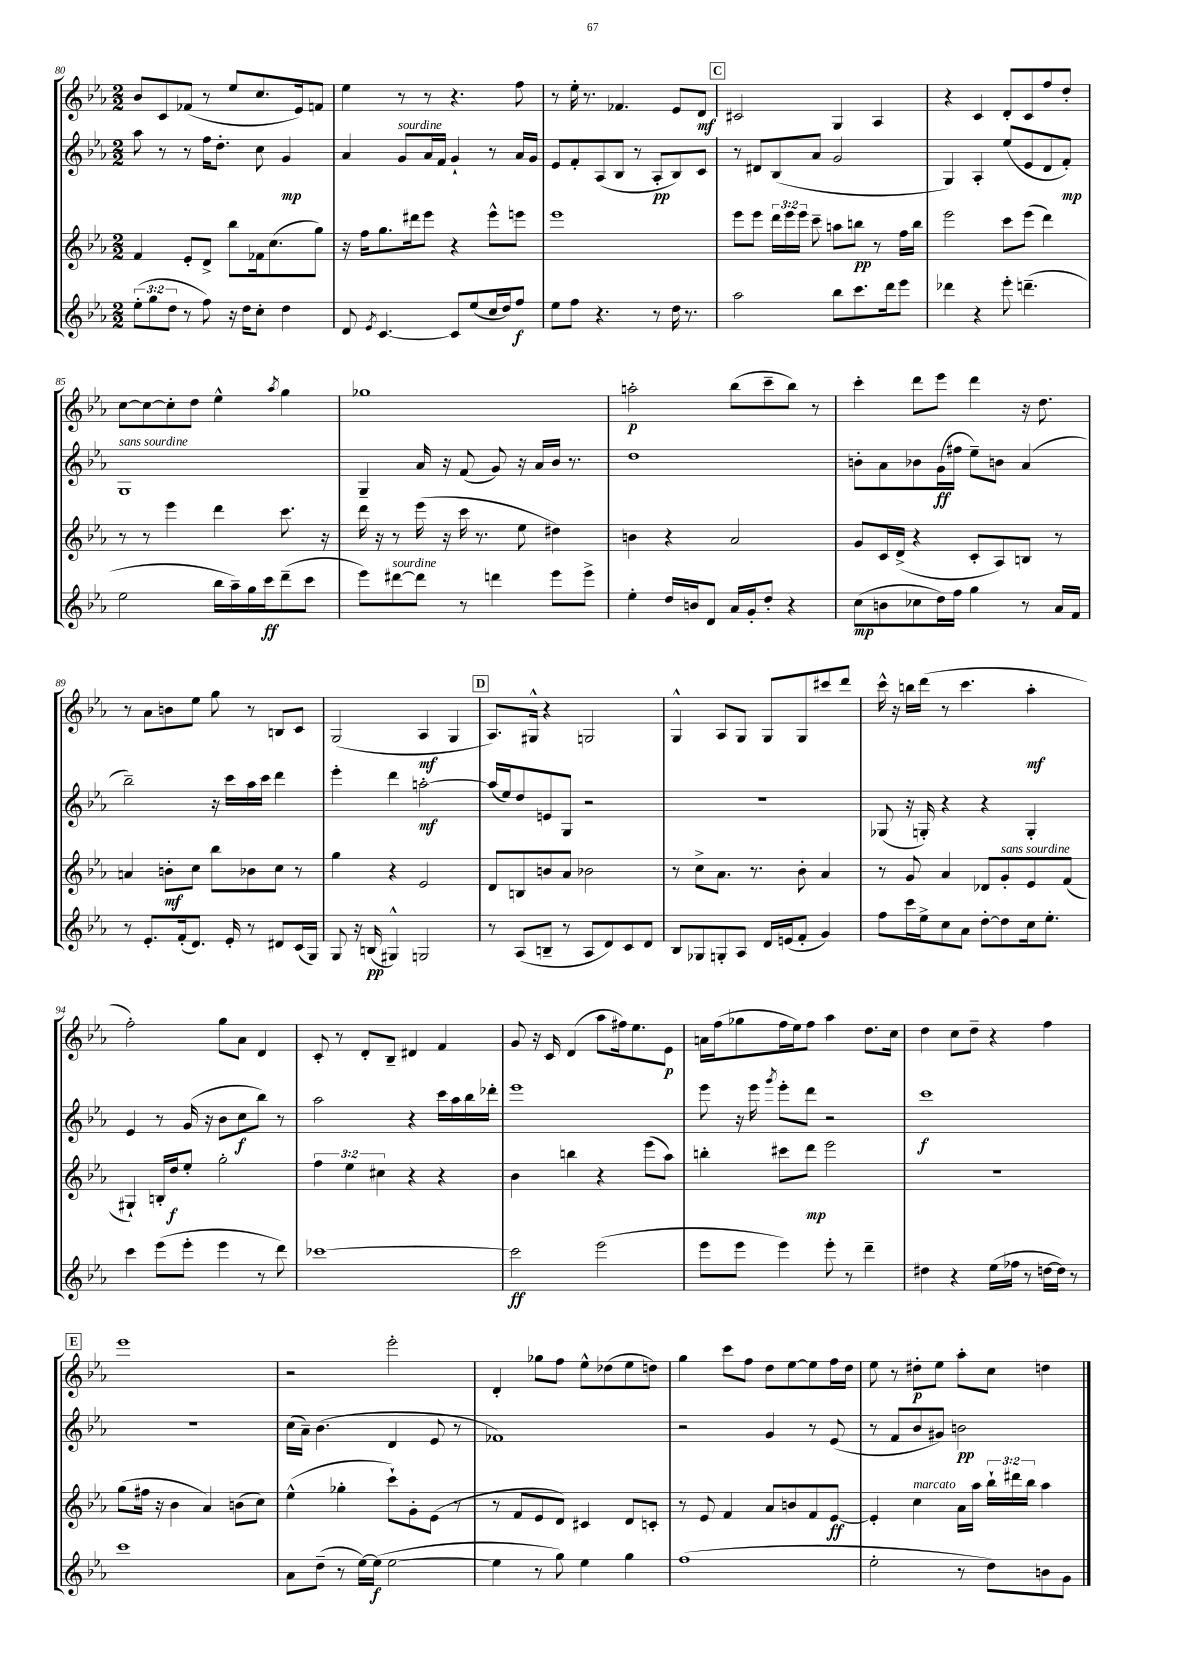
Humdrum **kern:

**kern	**dynam	**kern	**dynam	**kern	**dynam	**kern	**dynam
*part4	*part4	*part3	*part3	*part2	*part2	*part1	*part1
*staff4	*staff4	*staff3	*staff3	*staff2	*staff2	*staff1	*staff1
*clefG2	*	*clefG2	*	*clefG2	*	*clefG2	*
*k[b-e-a-]	*	*k[b-e-a-]	*	*k[b-e-a-]	*	*k[b-e-a-]	*
*M2/2	*	*M2/2	*	*M2/2	*	*M2/2	*
=80	=80	=80	=80	=80	=80	=80	=80
(12ee-'\L	.	4f/	.	8aa-\	.	8b-/L	.
12gg\	.	.	.	.	.	.	.
.	.	.	.	8r	.	8c/	.
12dd\J	.	.	.	.	.	.	.
8r	.	8e-'/L	.	8r	.	(8f-X/J	.
8ff\)	.	8d^/J	.	16ff\KL	.	8r	.
.	.	.	.	8.dd'\J	.	.	.
16r	.	8bb-\L	.	.	.	8ee-/L	.
16dd\KL	.	.	.	.	.	.	.
8cc'\J	.	16f-X\k	.	8cc\	.	8.cc/	.
.	.	(8.cc\	.	.	.	.	.
4dd\	.	.	.	4g/	mp	.	.
.	.	.	.	.	.	16e-/k)	.
.	.	8gg\J)	.	.	.	8fn/J	.
=81	=81	=81	=81	=81	=81	=81	=81
8d/	.	16r	.	4a-/	.	4ee-\	.
.	.	16ff\KL	.	.	.	.	.
8qe-/	.	.	.	.	.	.	.
[4.c/	.	8.gg\	.	.	.	.	.
!	!	!	!	!LO:TX:a:i:t=sourdine	!	!	!
.	.	.	.	8g/L	.	8r	.
.	.	16ddd#X\k	.	.	.	.	.
.	.	8eee-\J	.	16a-/L	.	8r	.
.	.	.	.	16f/JJ	.	.	.
8c/L]	.	4r	.	4g`/	.	4.r	.
(8ee-/	.	.	.	.	.	.	.
16cc/L	.	8eee-^^\L	.	8r	.	.	.
16dd/J)	.	.	.	.	.	.	.
8ff/J	f	8eeen\J	.	16a-/LL	.	8ff\	.
.	.	.	.	16g/JJ	.	.	.
=82	=82	=82	=82	=82	=82	=82	=82
8ee-\L	.	1eee-	.	8e-/L	.	8r	.
8ff\J	.	.	.	8f'/	.	16ee-'\	.
.	.	.	.	.	.	8.r	.
4.r	.	.	.	(8A-/	.	.	.
.	.	.	.	8B-/J	.	4.f-X/	.
.	.	.	.	8r	.	.	.
8r	.	.	.	8A-'/L	pp	.	.
16dd\	.	.	.	8B-/)	.	8e-/L	.
8.r	.	.	.	.	.	.	.
.	.	.	.	8c/J	.	8d/J	mf
!!LO:REH:place=s1:t=C
=83	=83	=83	=83	=83	=83	=83	=83
2aa-\	.	8eee-\L	.	8r	.	2c#X/	.
.	.	8eee-\J	.	8d#X/L	.	.	.
.	.	24ddd\LL	.	(8B-/	.	.	.
.	.	24eee-\	.	.	.	.	.
.	.	24eee-\JJ	.	.	.	.	.
.	.	8ccc~\	.	8a-/J	.	.	.
8bb-\L	.	8aan\L	.	2g/	.	4G/	.
8.ccc\	.	8bbn\J	pp	.	.	.	.
.	.	8r	.	.	.	4A-/	.
16ddd\k	.	.	.	.	.	.	.
8eee-\J	.	16ff\LL	.	.	.	.	.
.	.	16bb\JJ	.	.	.	.	.
=84	=84	=84	=84	=84	=84	=84	=84
4ddd-X\	.	2eee-\	.	4G/)	.	4r	.
4r	.	.	.	4A-'/	.	4c/	.
8eee-'\	.	8ccc\L	.	(8ee-/L	.	8d'/L	.
(4.dddn~\	.	(8eee-\J	.	8e-/	.	8c/	.
.	.	4ddd\)	.	8d/	.	8ff/	.
.	.	.	.	8f'/J)	mp	8dd'/J	.
!!LO:LB:g=z
=85	=85	=85	=85	=85	=85	=85	=85
!	!	!	!	!LO:TX:a:i:t=sans sourdine	!	!	!
2ee-\	.	8r	.	1G	.	[8cc\L	.
.	.	8r	.	.	.	8cc\_	.
.	.	4eee-\	.	.	.	8cc'\]	.
.	.	.	.	.	.	8dd\J	.
16bb-\LL	.	4ddd\	.	.	.	4ee-^^\	.
16aa-~\)	.	.	.	.	.	.	.
16gg\	.	.	.	.	.	.	.
16ccc\J	ff	.	.	.	.	.	.
.	.	.	.	.	.	8qaa-/	.
(8ddd~\	.	8.ccc\	.	.	.	4gg\	.
8ccc\J	.	.	.	.	.	.	.
.	.	16r	.	.	.	.	.
=86	=86	=86	=86	=86	=86	=86	=86
8eee-\L)	.	16ddd\	.	4G~/	.	1gg-X	.
.	.	16r	.	.	.	.	.
!LO:TX:a:i:t=sourdine	!	!	!	!	!	!	!
[8ddd#X\	.	8r	.	.	.	.	.
8ddd#\J]	.	(16eee-\	.	16a-/	.	.	.
.	.	16r	.	16r	.	.	.
8r	.	16ccc\	.	(8f/	.	.	.
.	.	8.r	.	.	.	.	.
4dddn\	.	.	.	8g/)	.	.	.
.	.	8ee-\	.	16r	.	.	.
.	.	.	.	16a-/LL	.	.	.
8eee-\L	.	4dd#X\)	.	16b-/JJ	.	.	.
.	.	.	.	8.r	.	.	.
8eee-^\J	.	.	.	.	.	.	.
=87	=87	=87	=87	=87	=87	=87	=87
4ee-'\	.	4bn\	.	1dd	.	2aan'\	p
16dd/LL	.	4r	.	.	.	.	.
16bn/J	.	.	.	.	.	.	.
8d/J	.	.	.	.	.	.	.
16a-/LL	.	2a-/	.	.	.	(8bb-\L	.
16g'/J	.	.	.	.	.	.	.
8dd'/J	.	.	.	.	.	8ccc~\	.
4r	.	.	.	.	.	8bb-\J)	.
.	.	.	.	.	.	8r	.
=88	=88	=88	=88	=88	=88	=88	=88
(8cc\L	mp	8g/L	.	8bn'\L	.	4ccc'\	.
8bn\	.	16c/L	.	8a-\	.	.	.
.	.	(16d^/JJ	.	.	.	.	.
8cc-X\	.	4r	.	8b-X\	.	8ddd\L	.
16dd\L)	.	.	.	(16g\L	ff	8eee-\J	.
16ff\JJ	.	.	.	16ff#X\JJ	.	.	.
4gg\	.	8c'/L	.	8ee-~\L)	.	4ddd\	.
.	.	8A-/)	.	8bn\J	.	.	.
8r	.	8Bn/J	.	(4a-/	.	16r	.
.	.	.	.	.	.	8.dd\	.
16a-/LL	.	8r	.	.	.	.	.
16f/JJ	.	.	.	.	.	.	.
!!LO:LB:g=z
=89	=89	=89	=89	=89	=89	=89	=89
8r	.	4an/	.	2bb-~\)	.	8r	.
8.e-'/L	.	.	.	.	.	8a-\L	.
.	.	8bn'\L	mf	.	.	8bn\	.
(16f'/k	.	.	.	.	.	.	.
8.d/J)	.	8cc\J	.	.	.	8ee-\J	.
.	.	8bb-\L	.	16r	.	8gg\	.
16e-'/	.	.	.	16ccc\LL	.	.	.
8r	.	8b-X\	.	16aa-\	.	8r	.
.	.	.	.	16ccc\JJ	.	.	.
8d#X/L	.	8cc\J	.	4ddd\	.	8Bn/L	.
(16c/L	.	8r	.	.	.	8c/J	.
16G/JJ)	.	.	.	.	.	.	.
=90	=90	=90	=90	=90	=90	=90	=90
8G/	.	4gg\	.	4eee-'\	.	(2G/	.
16r	.	.	.	.	.	.	.
(16Bn/	pp	.	.	.	.	.	.
4G#X^^/)	.	4r	.	4ddd\	.	.	.
2Gn/	.	2e-/	.	[2aan'\	mf	4A-/	mf
.	.	.	.	.	.	4G/	.
!!LO:REH:place=s1:t=D
=91	=91	=91	=91	=91	=91	=91	=91
8r	.	8d/L	.	(16aa/LL]	.	8.A-/L)	.
.	.	.	.	16ee-/J)	.	.	.
(8A-/L	.	8Bn/	.	8dd/	.	.	.
.	.	.	.	.	.	16G#X^^/Jk	.
8Bn~/J	.	8bn/	.	8en/	.	4r	.
8r	.	8a-/J	.	8G/J	.	.	.
8A-/L	.	2b-X\	.	2r	.	2Gn/	.
8d/)	.	.	.	.	.	.	.
8c/	.	.	.	.	.	.	.
8d/J	.	.	.	.	.	.	.
=92	=92	=92	=92	=92	=92	=92	=92
8B-/L	.	8r	.	1r	.	4G^^/	.
8G-X/	.	8cc^\L	.	.	.	.	.
8Gn'/	.	8.a-\J	.	.	.	8A-/L	.
8A-/J	.	.	.	.	.	8G/J	.
.	.	8.r	.	.	.	.	.
16d/LL	.	.	.	.	.	8G/L	.
(16en/J	.	.	.	.	.	.	.
8f'/J	.	8b-'\	.	.	.	8G/	.
4g/)	.	4a-/	.	.	.	8ccc#X/	.
.	.	.	.	.	.	8ddd/J	.
=93	=93	=93	=93	=93	=93	=93	=93
8ff\L	.	8r	.	(8G-X/	.	16ccc^^\	.
.	.	.	.	.	.	16r	.
16ccc\L	.	8g/	.	16r	.	16bbn\LL	.
16ee-^\J	.	.	.	16Gn'/)	.	(16ddd\JJ	.
8cc\	.	4a-/	.	4r	.	8r	.
8a-\J	.	.	.	.	.	4.ccc\	.
[8dd'\L	.	8d-X/L	.	4r	.	.	.
!	!	!LO:TX:a:i:t=sans sourdine	!	!	!	!	!
8dd\]	.	8g'/	.	.	.	.	.
16cc\k	.	8e-/	.	4G'/	.	4aa-'\	mf
8.ee-'\J	.	.	.	.	.	.	.
.	.	(8f/J	.	.	.	.	.
!!LO:LB:g=z
=94	=94	=94	=94	=94	=94	=94	=94
4ccc\	.	4G#X`/)	.	4e-/	.	2ff'\)	.
(8eee-\L	.	16Bn'/LL	.	8r	.	.	.
.	.	16dd/J	f	.	.	.	.
8eee-'\J	.	8ee-'/J	.	(16g/	.	.	.
.	.	.	.	16r	.	.	.
4eee-\	.	2gg'\	.	8b-\L	.	8gg\L	.
.	.	.	.	8cc\	f	8a-\J	.
8r	.	.	.	8bb-\J)	.	4d/	.
8ddd\)	.	.	.	8r	.	.	.
=95	=95	=95	=95	=95	=95	=95	=95
[1ccc-X	.	6ff\	.	2aa-\	.	8c'/	.
.	.	.	.	.	.	8r	.
.	.	6ee-\	.	.	.	.	.
.	.	.	.	.	.	8d'/L	.
.	.	6cc#X\	.	.	.	.	.
.	.	.	.	.	.	8B-~/J	.
.	.	4r	.	4r	.	4d#X/	.
.	.	4r	.	16ccc\LL	.	4f/	.
.	.	.	.	16aa-\	.	.	.
.	.	.	.	16bb-\	.	.	.
.	.	.	.	16ddd-X'\JJ	.	.	.
=96	=96	=96	=96	=96	=96	=96	=96
2ccc-\]	ff	4b-\	.	1eee-	.	8g/	.
.	.	.	.	.	.	16r	.
.	.	.	.	.	.	16c/	.
.	.	4bbn\	.	.	.	(4d/	.
(2eee-\	.	4r	.	.	.	8aa-\L	.
.	.	.	.	.	.	16ff#X\k)	.
.	.	.	.	.	.	8.ee-\	.
.	.	(8eee-\L	.	.	.	.	.
.	.	8aa-\J)	.	.	.	8e-\J	p
=97	=97	=97	=97	=97	=97	=97	=97
8eee-\L	.	4bbn'\	.	8eee-\	.	16an\LL	.
.	.	.	.	.	.	(16ff\J	.
8eee-\J	.	.	.	16r	.	8gg-X\	.
.	.	.	.	16eee-\	.	.	.
.	.	.	.	8qggg/	.	.	.
4eee-\)	.	8ccc#X\L	.	8eee-'\L	.	16ff\L	.
.	.	.	.	.	.	16ee-\J)	.
.	.	8ddd\J	mp	8ddd\J	.	8ff\J	.
8eee-'\	.	2eee-\	.	2r	.	4aa-\	.
8r	.	.	.	.	.	.	.
4ddd~\	.	.	.	.	.	8.dd\L	.
.	.	.	.	.	.	16cc\Jk	.
=98	=98	=98	=98	=98	=98	=98	=98
4dd#X\	.	1r	.	1ccc	f	4dd\	.
4r	.	.	.	.	.	8cc\L	.
.	.	.	.	.	.	8dd~\J	.
(16ee-\LL	.	.	.	.	.	4r	.
16ff-X\JJ	.	.	.	.	.	.	.
8r	.	.	.	.	.	.	.
[16ddn\LL	.	.	.	.	.	4ff\	.
16dd\JJ])	.	.	.	.	.	.	.
8r	.	.	.	.	.	.	.
!!LO:LB:g=z
!!LO:REH:place=s1:t=E
=99	=99	=99	=99	=99	=99	=99	=99
1ccc	.	(8gg\L	.	1r	.	1eee-	.
.	.	16ff#X\Jk	.	.	.	.	.
.	.	16r	.	.	.	.	.
.	.	4b-\	.	.	.	.	.
.	.	4a-/)	.	.	.	.	.
.	.	(8bn\L	.	.	.	.	.
.	.	8cc\J)	.	.	.	.	.
=100	=100	=100	=100	=100	=100	=100	=100
8a-\L	.	(4ee-^^\	.	(16cc\LL	.	2r	.
.	.	.	.	16a-~\JJ)	.	.	.
(8dd~\J	.	.	.	(4.b-\	.	.	.
8r	.	4gg-X'\	.	.	.	.	.
[16ee-\LL)	.	.	.	.	.	.	.
(16ee-\JJ]	f	.	.	.	.	.	.
[2ee-\	.	8ccc`\L)	.	4d/	.	2eee-'\	.
.	.	8g'\	.	.	.	.	.
.	.	(8e-\J	.	8e-/	.	.	.
.	.	8r	.	8r	.	.	.
=101	=101	=101	=101	=101	=101	=101	=101
4ee-\]	.	8r	.	1f-X)	.	4d'/	.
.	.	8f/L	.	.	.	.	.
8r	.	8e-/	.	.	.	8gg-X\L	.
8gg\)	.	8d/J)	.	.	.	8ff\J	.
4ee-\	.	4c#X/	.	.	.	8ee-^^\L	.
.	.	.	.	.	.	(8dd-X\	.
4gg\	.	8d/L	.	.	.	8ee-\	.
.	.	8cn'/J	.	.	.	8ddn\J)	.
=102	=102	=102	=102	=102	=102	=102	=102
(1ff	.	8r	.	2r	.	4gg\	.
.	.	8e-/	.	.	.	.	.
.	.	4f/	.	.	.	8ccc\L	.
.	.	.	.	.	.	8ff\J	.
.	.	8a-/L	.	4g/	.	8dd\L	.
.	.	8bn/	.	.	.	[8ee-\	.
.	.	8f/	.	8r	.	8ee-\]	.
.	.	[8e-/J	ff	(8e-/	.	16ff\L	.
.	.	.	.	.	.	16dd\JJ	.
=103	=103	=103	=103	=103	=103	=103	=103
2ee-'\	.	4e-'/]	.	8r	.	8ee-\	.
.	.	.	.	8f/L	.	8r	.
!	!	!LO:TX:a:i:t=marcato	!	!	!	!	!
.	.	4cc\	.	8b-/	.	8dd#X'\L	p
.	.	.	.	8g#X/J)	.	8ee-\J	.
8r	.	16a-\LL	.	2bn\	pp	8aa-'\L	.
.	.	16aa-\JJ	.	.	.	.	.
8dd\L)	.	24bb-`\LL	.	.	.	8cc\J	.
.	.	24ddd#X\	.	.	.	.	.
.	.	24bb-\JJ	.	.	.	.	.
8bn\	.	4aa-\	.	.	.	4ddn\	.
8g\J	.	.	.	.	.	.	.
==	==	==	==	==	==	==	==
*-	*-	*-	*-	*-	*-	*-	*-
